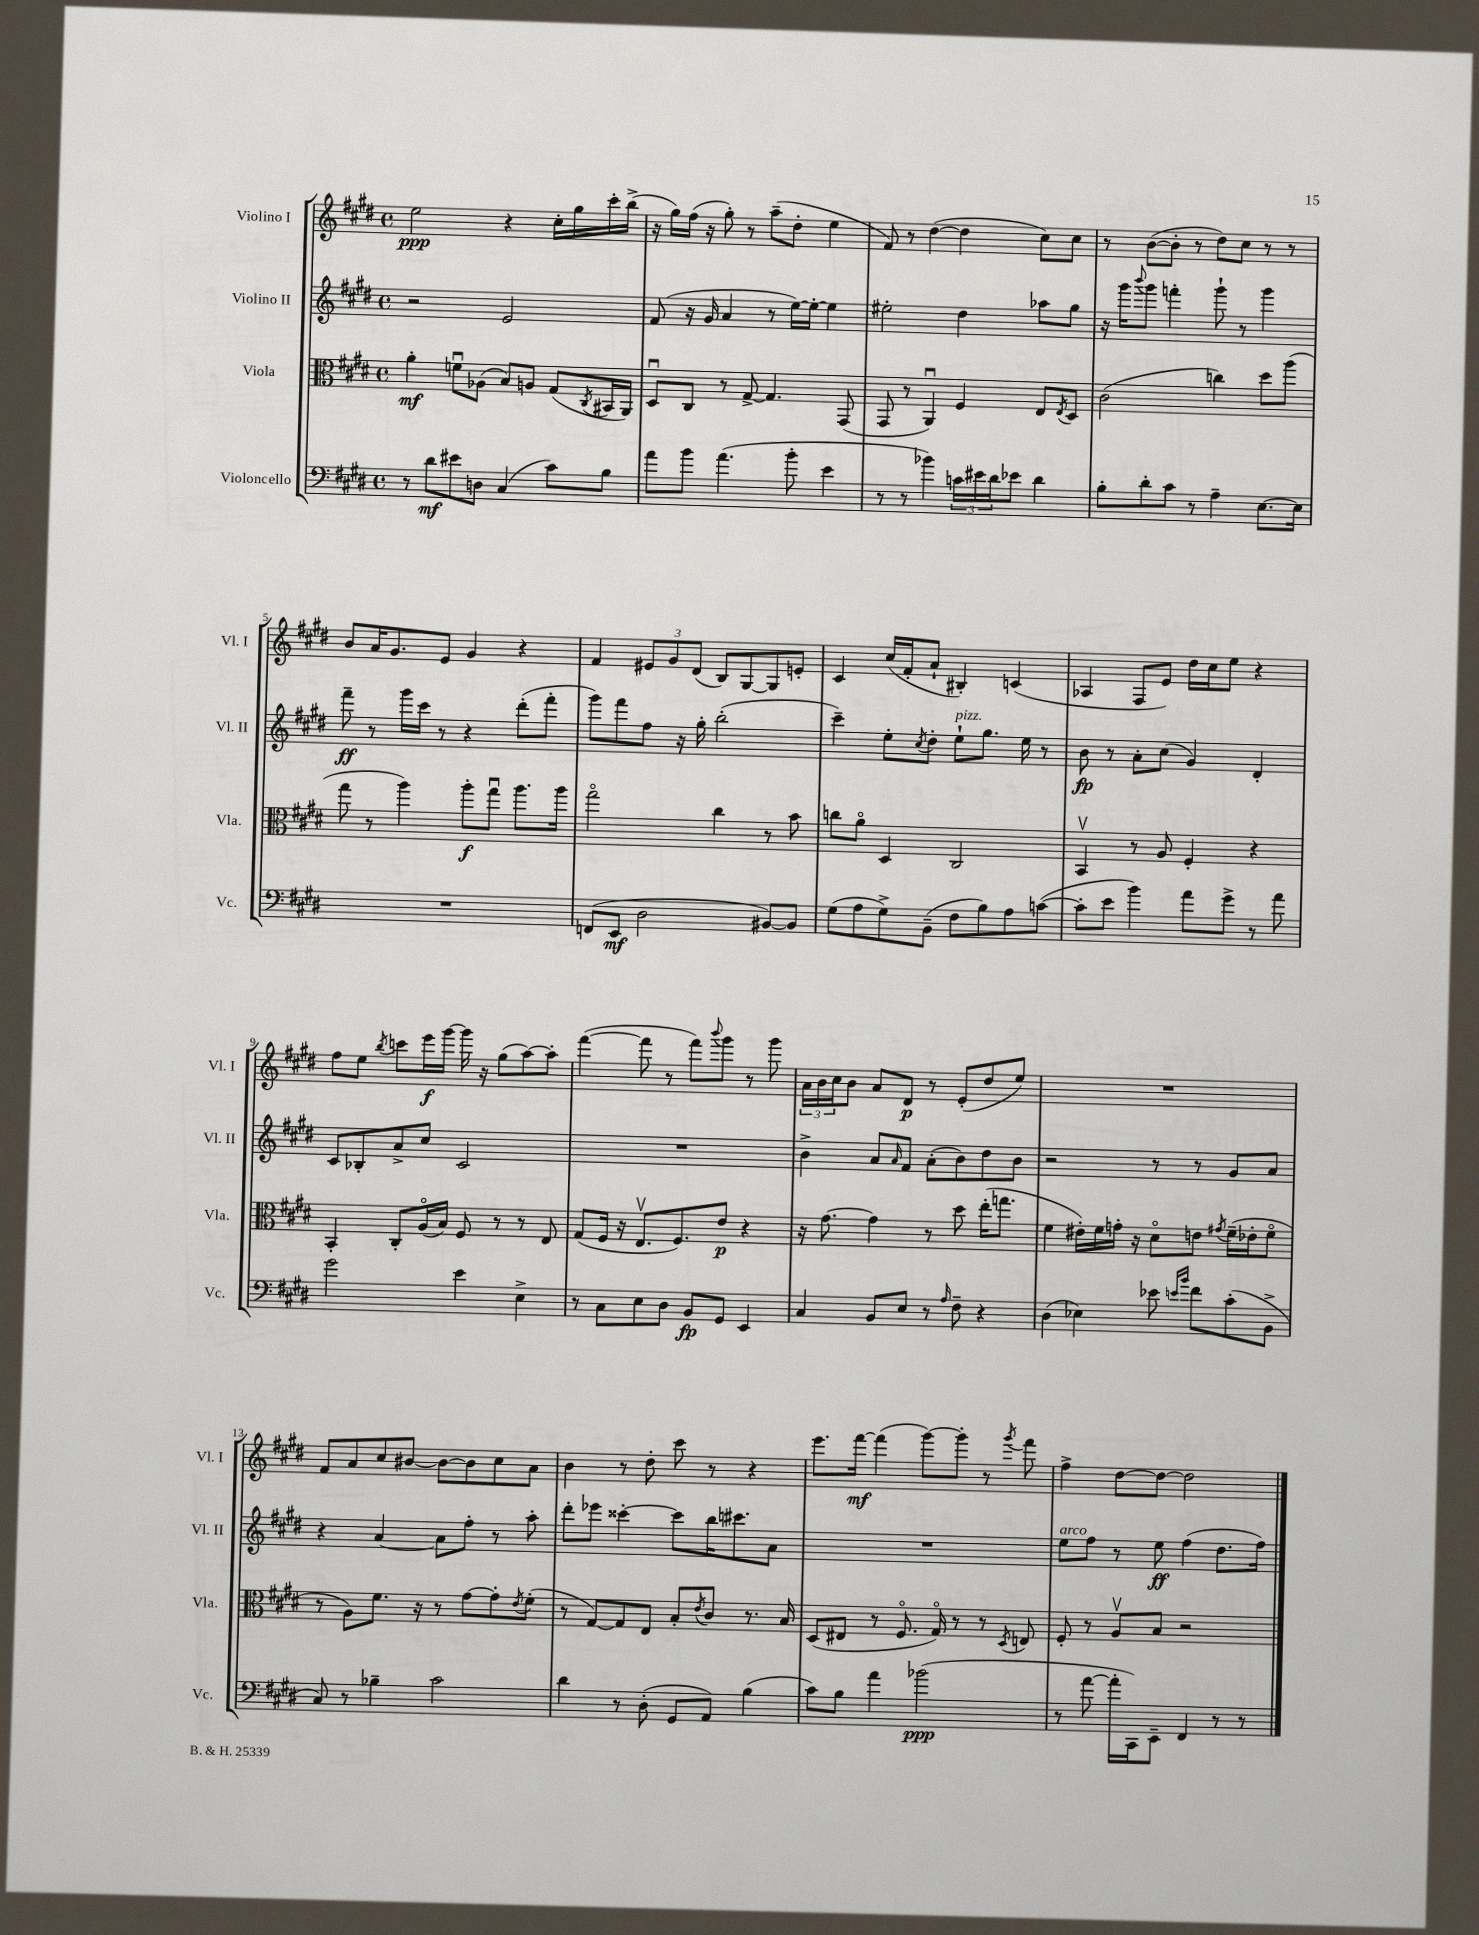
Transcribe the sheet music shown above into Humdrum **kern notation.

**kern	**kern	**kern	**kern
*staff4	*staff3	*staff2	*staff1
*clefF4	*clefC3	*clefG2	*clefG2
*k[f#c#g#d#]	*k[f#c#g#d#]	*k[f#c#g#d#]	*k[f#c#g#d#]
*M4/4	*M4/4	*M4/4	*M4/4
*met(c)	*met(c)	*met(c)	*met(c)
8r	4a'	2r	2ee
8d#	.	.	.
8e#	8fu	.	.
8D	(8A-	.	.
(4C#	8B)	2e	4r
.	8A	.	.
8c#)	(8G#	.	16cc#'
.	.	.	16gg#
.	8qC#	.	.
8B	16BB#	.	16ccc#'
.	16AA)	.	(16bb^
=	=	=	=
8a	8D#u	(8f#	16r
.	.	.	16gg#)
8b	8C#	16r	(16ff#
.	.	16g#	16r
(4.a	8r	4a	8gg#')
.	[8G#^	.	8r
.	4.G#]	8r	(8aa~
8b'	.	[16ee)	8dd#'
.	.	16ee'_	.
4e	.	4ee]	4ee
.	(8GG#	.	.
=	=	=	=
8r	8GG#	2ee#'	8f#)
8r	8r	.	8r
4b-)	4AAu)	.	([4dd#
24c	4F#	4dd#	4dd#]
24e#	.	.	.
24d#	.	.	.
8e-	.	.	.
4d#	8E	8aa-	8cc#)
.	8qE	.	.
.	8D#	8gg#	8cc#
=	=	=	=
8B'	(2c#	16r	8r
.	.	16ggg#	.
.	.	8qqbbb	.
8d#'	.	8ggg#	([8b
8c#	.	4fff'	8b']
8r	.	.	8r
4A~	4cc)	8ggg#`	8dd#)
.	.	8r	8cc#
[8.E	8dd#	4ggg#	8r
.	(8aa	.	8r
16E]	.	.	.
=	=	=	=
1r	8gg#	8fff#~	8b
.	8r	8r	16a
.	.	.	8.g#
.	4aa)	16ggg#	.
.	.	16ccc#	.
.	.	8r	8e
.	8aa'	4r	4g#
.	8gg#u	.	.
.	8.aa	(8ddd#'	4r
.	.	8fff#'	.
.	16aa	.	.
=	=	=	=
(8FF	2gg#o	8ggg#)	4f#
8EE	.	8fff#	.
2D#	.	8ff#	12e#
.	.	.	12g#
.	.	16r	.
.	.	.	(12d#
.	.	16gg#'	.
.	4cc#	(2bb'	8B)
.	.	.	[8G#
[8BB#)	8r	.	8G#]
8BB#]	8b	.	8e'
=	=	=	=
(8G#	8cc	4ccc#~)	4c#
8A	8ao	.	.
8G#^)	4D#	8ee'	(16cc#
.	.	.	16f#'
.	.	8qcc#	.
(8BB~	.	8dd#'	8a`
8F#	2C#	8ee`	4B#')
8B)	.	8.gg#	.
8A	.	.	(4c
.	.	16ee	.
([8c	.	8r	.
=	=	=	=
8c']	4BBv	8b	4A-
8e	.	8r	.
4b)	8r	8a'	8F#
.	8A	(8cc#	8e)
8a	4F#'	4g#)	16dd#
.	.	.	16cc#
8g#^	.	.	8ee
8r	4r	4d#'	4r
8a	.	.	.
=	=	=	=
2g#	4BB'	8c#	8ff#
.	.	8B-'	8ee
.	.	.	8qbb
.	8C#'	8a^	8ccc
.	(16Ao	8cc#	16eee
.	16B)	.	[16ggg#
4e	8F#	2c#	16ggg#]
.	.	.	16r
.	8r	.	(8gg#
4E^	8r	.	[8aa)
.	8E	.	8aa']
=	=	=	=
8r	(8G#	1r	([4fff#
8C#	16F#	.	.
.	16r	.	.
8E	8.Ev	.	8fff#]
8D#	.	.	8r
.	8.F#)	.	.
8BB	.	.	8fff#)
.	.	.	8qqbbb
8GG#	8e	.	8ggg#
4EE	4r	.	8r
.	.	.	8ggg#
=	=	=	=
4C#	16r	4b^	24a
.	.	.	24b
.	[8.g#	.	.
.	.	.	24cc#
.	.	.	8b
8BB	4g#]	8a	8a
.	.	16qqa	.
8E	.	8f#	8d#
8r	8r	(8a'	8r
16qqA	.	.	.
8F#~	8dd#	8b)	(8e'
4r	(16ee'	8dd#	8dd#
.	8.gg	.	.
.	.	8b	8ee)
=	=	=	=
(4D#	4f#	2r	1r
4E-)	16e#')	.	.
.	16f#	.	.
.	16g'	.	.
.	16r	.	.
8e-	8d#o	8r	.
16qqe	.	.	.
16qqb	.	.	.
8f#	8e	8r	.
.	8qg#	.	.
(8c#'	(16f#~	8g#	.
.	16e-'	.	.
8BB^	8f#o	8a	.
=	=	=	=
8C#)	8r	4r	8f#
8r	8A)	.	8a
4B-~	8.f#	[4a	8cc#
.	.	.	[8b#
.	16r	.	.
2c#	8r	8a]	8b#_
.	[8g#	8ff#'	8b#]
.	8g#']	8r	8cc#
.	8qe	.	.
.	(8f#'	8aa'	8a
=	=	=	=
4d#	8r	8ddd#'	4b
.	[8G#)	8eee-	.
8r	8G#]	[4ccc##'	8r
(8D#'	8E	.	8dd#'
8GG#	8B'	8ccc##]	8ccc#
.	8qe	.	.
8AA)	8c#	16bb	8r
.	.	8.ccc#	.
(4B	8.r	.	4r
.	.	8a	.
.	16B	.	.
=	=	=	=
8c#)	(8D#	1r	8.eee
8B	8E#	.	.
.	.	.	[16fff#
4a	8r	.	(4fff#]
.	8.F#o	.	.
(2b-	.	.	[8ggg#)
.	16G#o)	.	.
.	8r	.	8ggg#']
.	8r	.	8r
.	8qD#	.	8qggg#
.	8E	.	8fff#
=	=	=	=
8r	8F#'	8ee	4ff#^
[8a	8r	8ff#	.
16a']	8Av	8r	[8dd#
16CC#)	.	.	.
8EE~	8B	8ee	8dd#_
4FF#	2r	(4ff#	2dd#]
8r	.	8.dd#	.
8r	.	.	.
.	.	16ff#)	.
==	==	==	==
*-	*-	*-	*-
